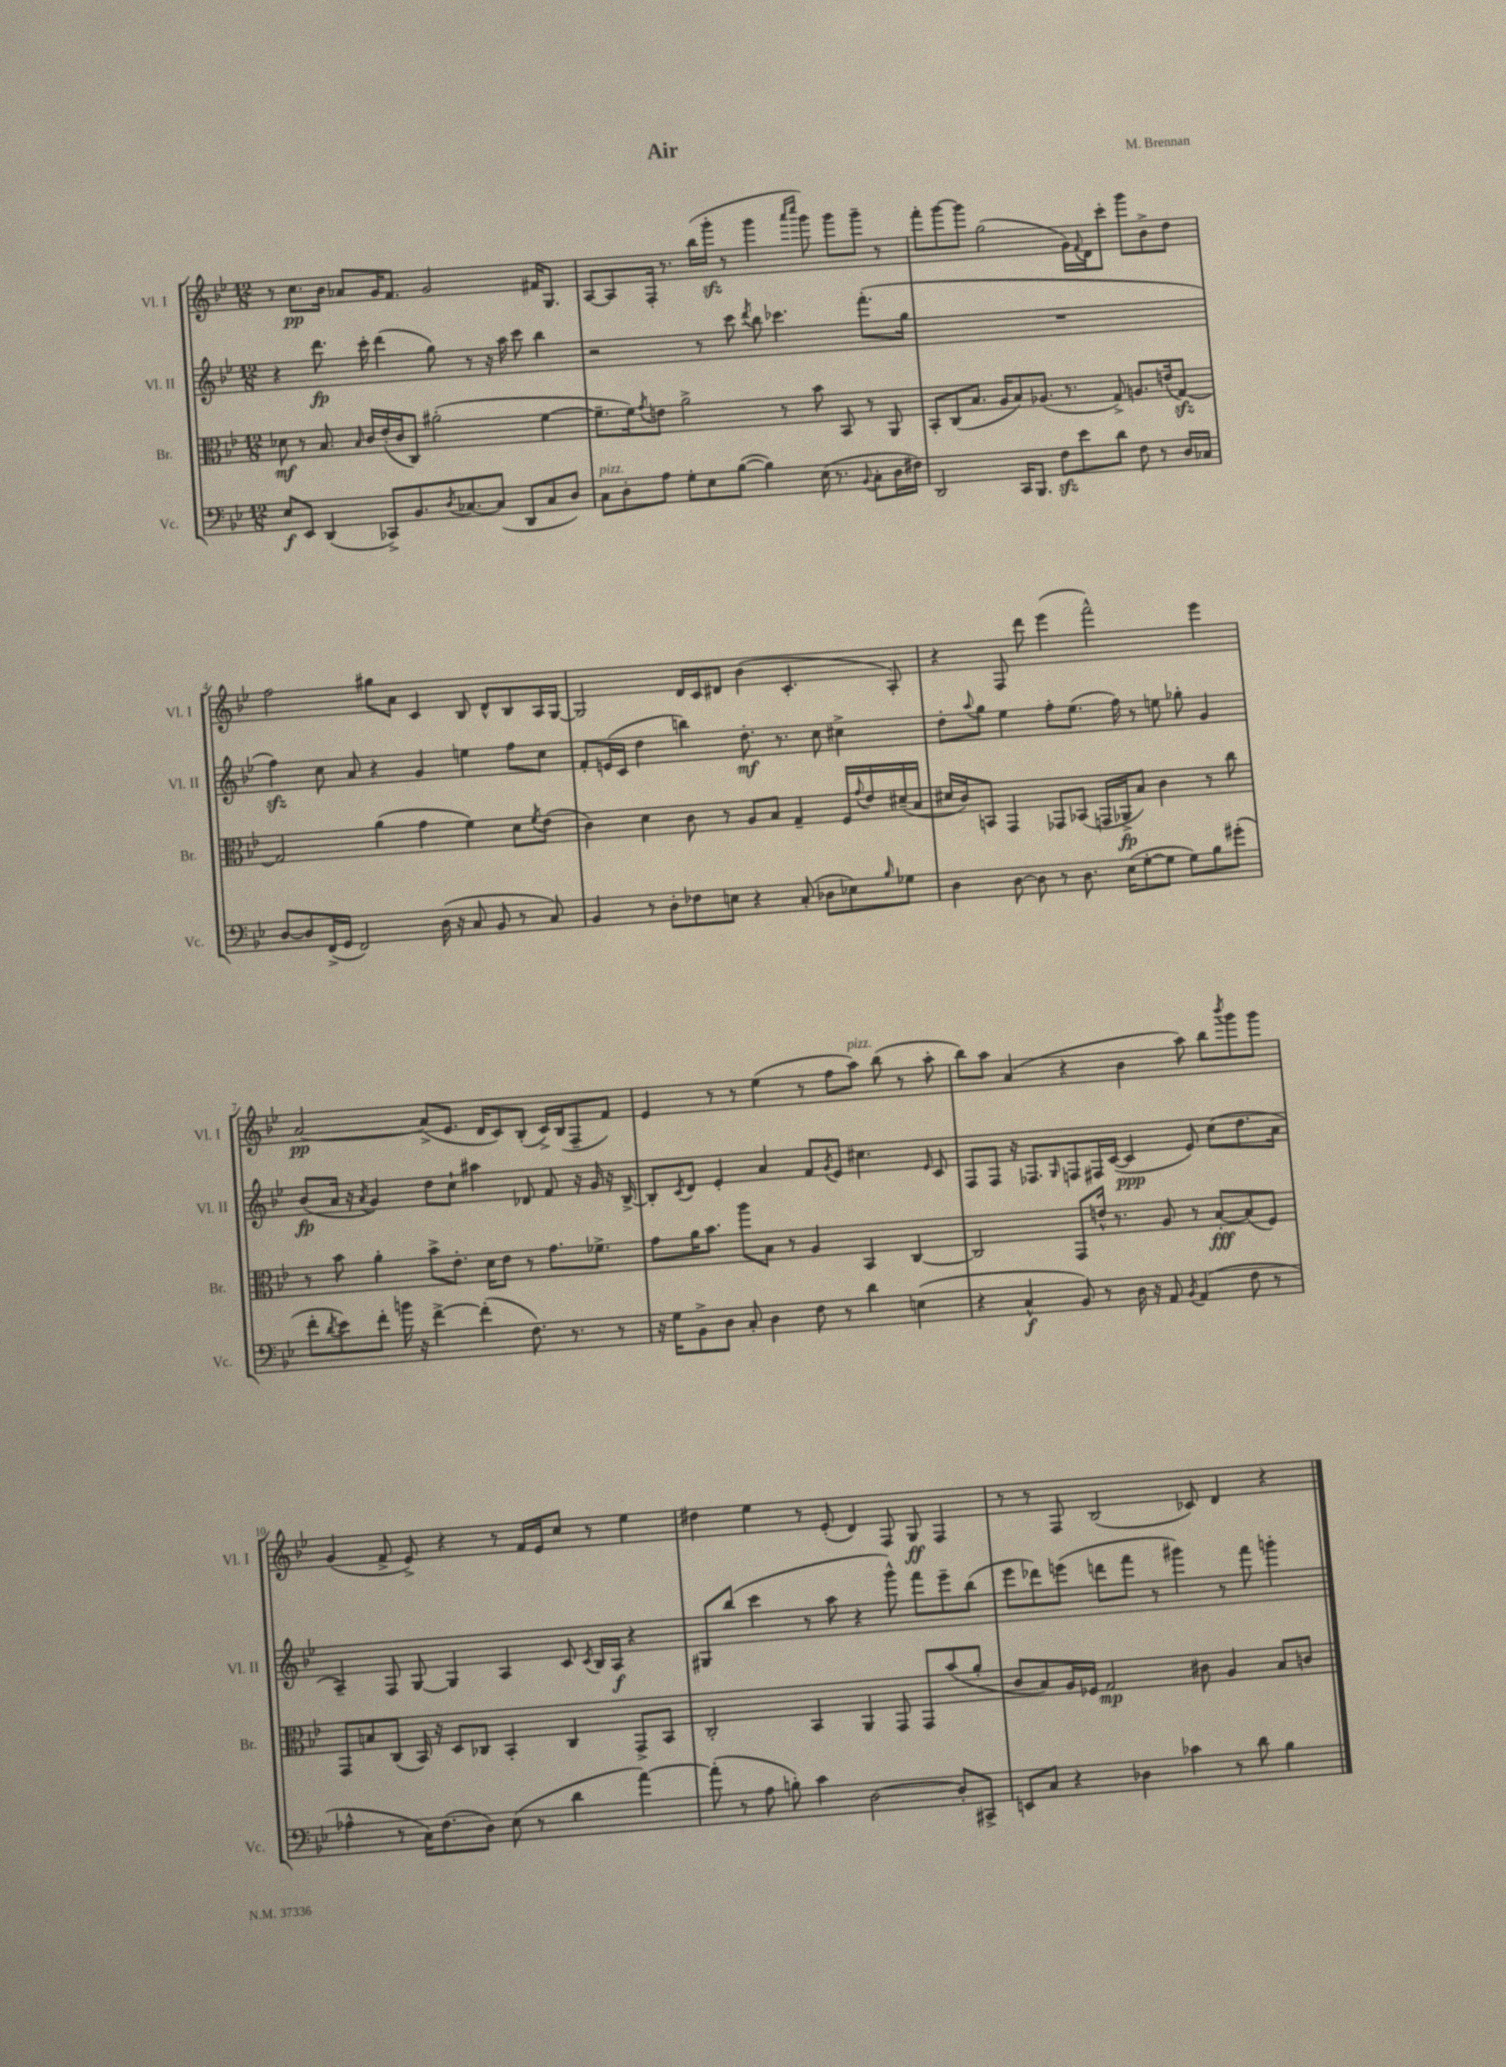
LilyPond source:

\header { title = "Air" composer = "M. Brennan" }
<<
\new StaffGroup <<
\new Staff = "s0" \with { instrumentName = "Vl. I" shortInstrumentName = "Vl. I" } {
    \clef treble \key bes \major \numericTimeSignature \time 12/8
    r8 c''8.\pp bes'16 aes'8 g'16 f'8. g'2 fis'16 g8. |
    a8~ a8 f16-. r8. bes''16( g'''16-.\sfz r8 g'''4 \grace { a'''16 c''''16 } g'''8) g'''8 g'''8-- r8 |
    f'''8-. g'''8~ g'''8 g''2( g'16) \appoggiatura { f'8 } d'16 c'''8-. g'''8 bes'8-> d''8 |
    f''2 gis''8 a'8 c'4 bes8 d'8-^ bes8 a16 g16~ |
    g2 d'16 c'16 dis'8 bes'4( c'4.-. a8-.) |
    r4 f8 d'''8 ees'''4( f'''2-^) ees'''4 |
    a'2~\pp a'8->( ees'8. d'16 c'8) bes8-.( c'16->) bes16( f8-- f'8) |
    ees'4 r8 r8 ees''4( r8 f''8 a''8^\markup { \italic "pizz." }) bes''8( r8 a''8-. |
    bes''8) a''8 a'4( r4 bes'4 a''8) bes''8 \acciaccatura { bes'''8 } g'''8 g'''8 |
    g'4( f'8-> ees'8->) r4 r8 f'16 ees'16 c''8 r8 ees''4 |
    dis''4 ees''4 r8 ees'8-.( d'4) f8 g8\ff f4 |
    r8 r8 f8 bes2( ces'8) d'4 r4 \bar "|." |
}
\new Staff = "s1" \with { instrumentName = "Vl. II" shortInstrumentName = "Vl. II" } {
    \clef treble \key bes \major \numericTimeSignature \time 12/8
    r4 d'''8.\fp c'''16-. d'''4( g''8) r8 r16 a''16 c'''8 bes''4 |
    r2 r8 c'''8 \acciaccatura { d'''8 } bes''8 ces'''4. f'''8.-.( g''16 |
    R1. |
    f''4\sfz) c''8 a'8 r4 g'4 e''4 f''8 c''8 |
    f'8-. e'16( c'16 d''4 b''4) d''8.-.\mf r8. c''8 cis''4-> |
    d''8-. \appoggiatura { a''8 } g''8 ees''4 f''8-. ees''8.( f''16) r8 e''8 ges''8-. g'4 |
    bes'8\fp( a'16 r16 \acciaccatura { a'8 } g'4) d''8 c''8-! ais''4 des'8 f'8 r16 g'16 r16 bes16~-> |
    bes8-. \acciaccatura { c'8 } d'8 ees'4-. a'4 f'8 \acciaccatura { g'8 } ees'8 cis''4. \grace { ees'16 } c'8 |
    f8 f8 r16 fes8. \grace { g16 } f8 fis16 c'16~( c'4\ppp ees'8) c''8( d''8. a'16 |
    a4--) f8 g8~ g4 a4 c'8 \acciaccatura { c'8 } bes16 a16\f r4 |
    gis8 bes''8( c'''4 r8 a''8 r4 g'''8-^) f'''8 ees'''8-- bes''8( |
    ees'''8 des'''8) e'''8( d'''8 f'''8 r8 gis'''4) r8 f'''8 g'''4-. \bar "|." |
}
\new Staff = "s2" \with { instrumentName = "Br." shortInstrumentName = "Br." } {
    \clef alto \key bes \major \numericTimeSignature \time 12/8
    des'8\mf r8 bes8. \grace { bes16 } c'16 ees'16-.( c'16 c8) ais'2-.( f'4~ |
    f'8.-- f'16) \acciaccatura { g'8 } e'8 a'2-> r8 bes'8 bes,8 r8 a,8 |
    bes,8-. c8( bes8. a16 bes8) aes8.( r8. g8->) a8. e'16( g8~\sfz) |
    g2 a'4( g'4 f'4) d'8 \acciaccatura { f'8 } ees'8( |
    c'4) d'4 c'8 r8 a8 bes8 g4-- f16 \appoggiatura { g'8 } ees'16 dis'16--( bes16 |
    dis'16 c'16) b,8 g,4 ges,8 bes,8( g,16 aes,16->\fp bes8) c'4 r8 c''8 |
    r8 bes'8 a'4-. bes'8-> ees'8.-. d'16 ees'8 r8 g'8. fes'8.-> |
    g'8 a'16 bes'8. a''8 bes8 r8 a4 bes,4 c4~ |
    c2 g,8 e'16-^ r8. a8 r8 bes8~-.\fff bes8( f8) |
    g,8 b8 c8( bes,16) r16 d8 ces8 bes,4-. ces4 g,8-> bes,8 |
    c2-. bes,4 a,4 g,8 g,8 bes'8( a'8-. |
    c'8 bes8) a16 fes16 g2\mp cis'8 a4 bes8 c'8 \bar "|." |
}
\new Staff = "s3" \with { instrumentName = "Vc." shortInstrumentName = "Vc." } {
    \clef bass \key bes \major \numericTimeSignature \time 12/8
    ees8\f ees,8 d,4( ces,8->) bes,8. \acciaccatura { d8 } ces8.~ ces8( d,8 ces8 d8) |
    c8^\markup { \italic "pizz." } d8-. a8 g8-. ees8 bes8~( bes4) ees16( r8. \appoggiatura { bes,8 } c8-. d16 fis16) |
    d,2 c,16 bes,,8. f8\sfz ees'8 d'8 f8 r8 d16 ces16 |
    d8~ d8 f,16->( g,16 f,2) d16( r16 c8 bes,8 r8 c8) |
    bes,4 r8 d8-. fes8 e8 r4 c8-.( des8 ees8) \grace { bes16 } ges8 |
    d4 d8~ d8 r8 d8. ees16( g8~-. g8 g8) bes8 gis'8-.( |
    f'8-. \acciaccatura { d'8 } ees'8) f'8-. b'16 r16 f'4~-> f'4-.( f8.) r8. r8 |
    r16 g16 bes,8-> d8 c8-. d4 f8 r8 d'4 e4( |
    r4 c4-^\f bes,8) r8 d16 r16 a,8 \acciaccatura { bes,8 } a,4( f8 r8 |
    aes4-^ r8 c16) f8.( d8) ees8( r8 d'4 a'4~) |
    a'8-.( r8 a8 b8-.) c'4 d2~ d8-. cis,8-> |
    e,8 c8 r4 des4 ces'4 r8 d'8 bes4 \bar "|." |
}
>>
>>
